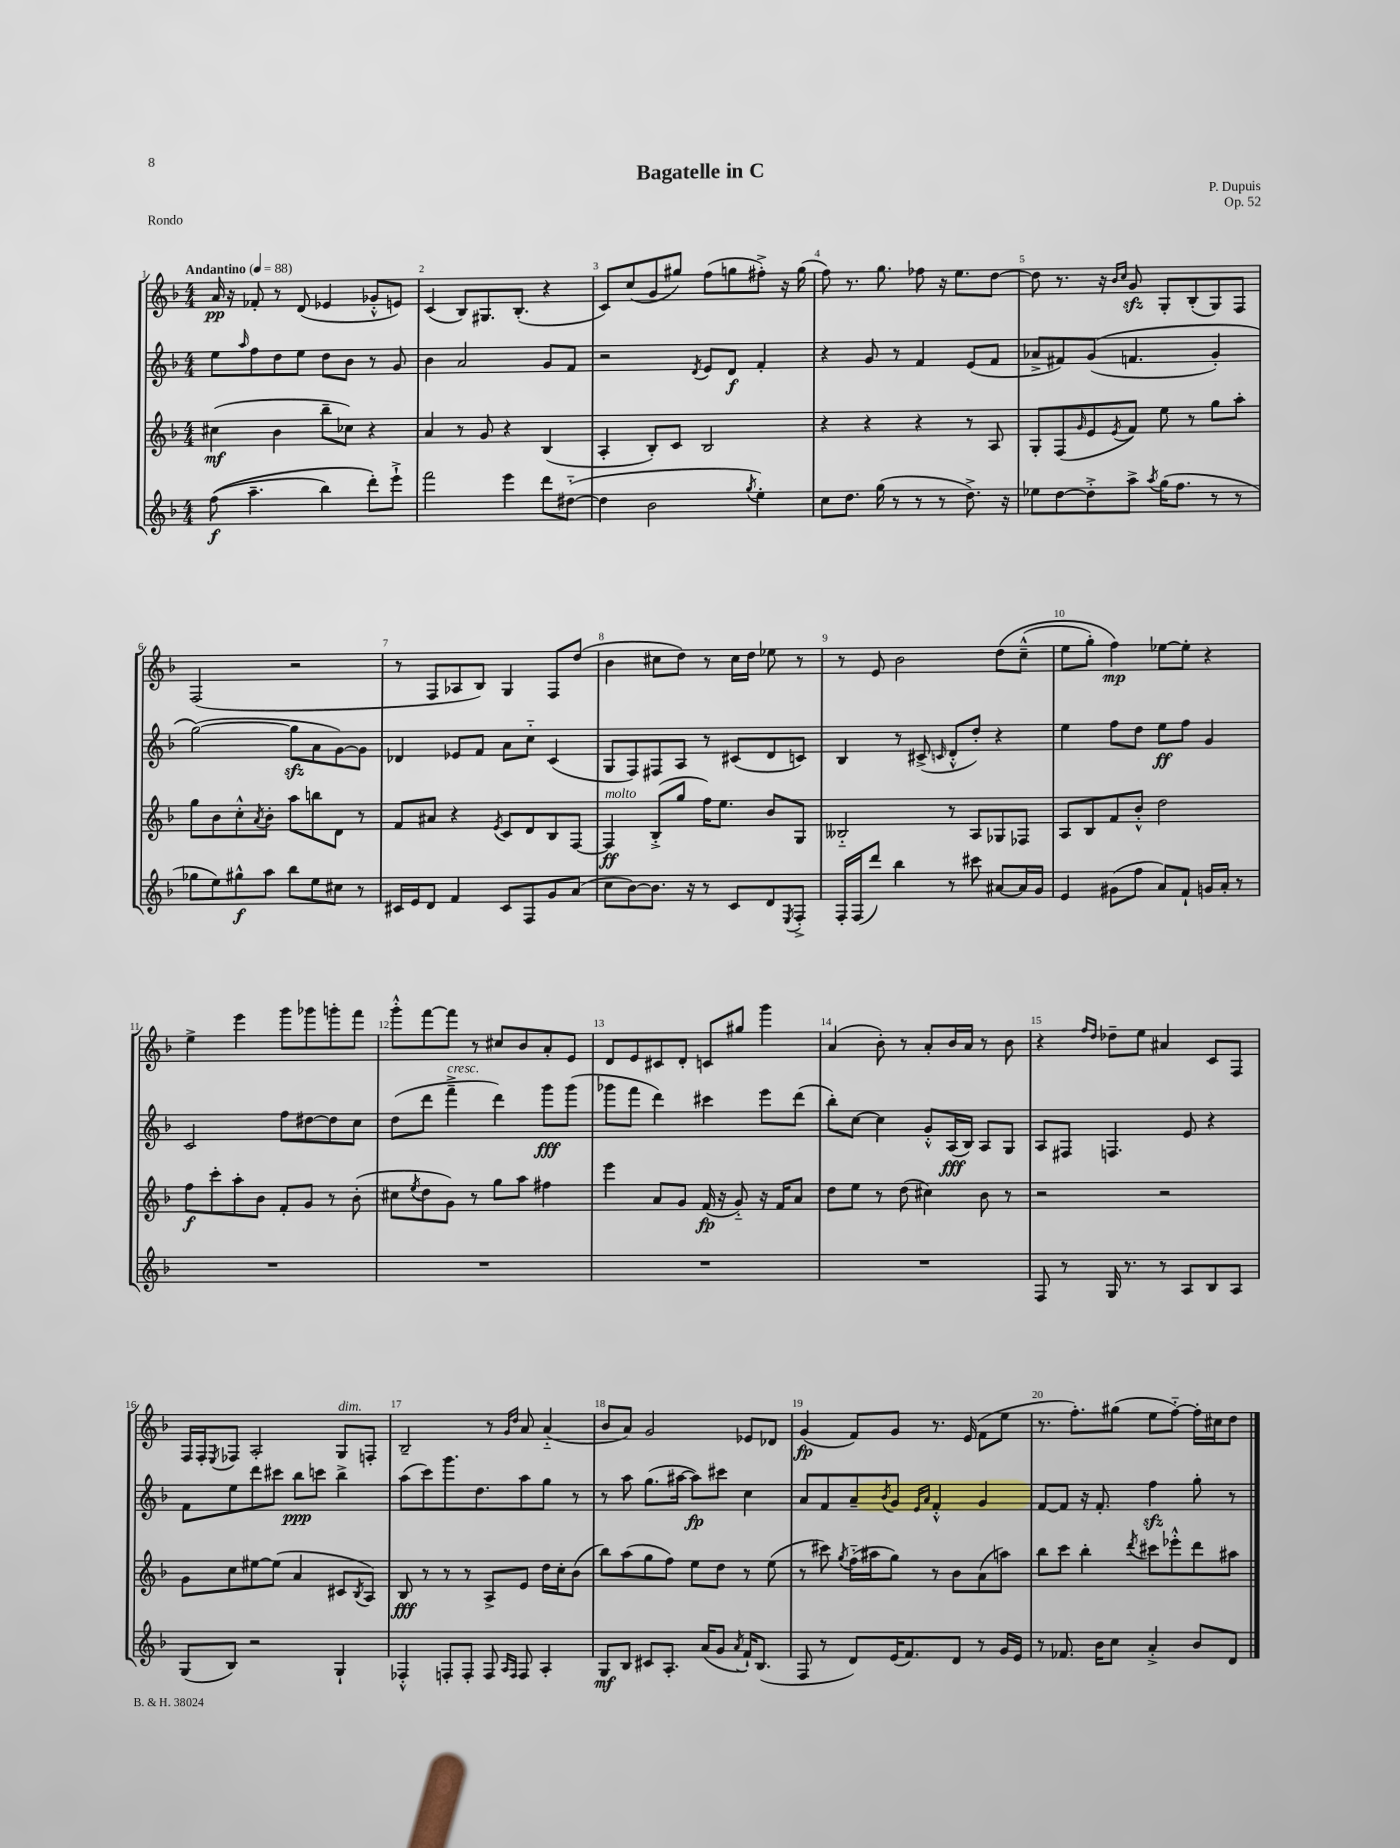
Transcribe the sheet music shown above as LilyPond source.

\header { title = "Bagatelle in C" composer = "P. Dupuis" opus = "Op. 52" piece = "Rondo" }
<<
\new StaffGroup <<
\new Staff = "s0" {
    \clef treble \key f \major \numericTimeSignature \time 4/4 \tempo "Andantino" 4 = 88
    a'16\pp r16 fes'8-. r8 d'8( ees'4 ges'8-.-^ e'8) |
    c'4( bes8) gis8. bes8.-.( r4 |
    c'8) c''8( g'8 gis''8) f''8( g''8 fis''8-.->) r16 g''16( |
    f''8) r8. g''8. fes''8 r16 e''8. d''8~ |
    d''8 r8. r16 \grace { bes'16 c''16 } g'8\sfz g8-. bes8-.( g8) f8 |
    f2( r2 |
    r8 f8 aes8 bes8) g4 f8 d''8( |
    bes'4 cis''8 d''8) r8 cis''16 d''16 ees''8 r8 |
    r8 e'8 bes'2 d''8\( c''8---^( |
    e''8 g''8-.) f''4\mp\) ees''8~ ees''8-. r4 |
    e''4-> e'''4 g'''8 ges'''8 g'''8-. f'''8 |
    g'''8-.-^ f'''8~ f'''8 r8 cis''8 bes'8 a'8-. e'8 |
    d'8 e'8 cis'8 d'8-. c'8 gis''8 g'''4 |
    a'4( bes'8-.) r8 a'8-. bes'16 a'16 r8 bes'8 |
    r4 \grace { f''16 d''16 } des''8-- e''8 ais'4 c'8 f8 |
    f16 f16-. \acciaccatura { e8 } fes8 a2-. g8^\markup { \italic "dim." } f8-. |
    bes2-- r8 \grace { g'16 d''16 } a'8 a'4-_( |
    bes'8 a'8) g'2 ees'8 des'8 |
    g'4\fp( f'8) g'8 r8. e'16( f'8 e''8 |
    r8. f''8.-.) gis''8( e''8 f''8~-_) f''16-. cis''16 d''8 \bar "|." |
}
\new Staff = "s1" {
    \clef treble \key f \major \numericTimeSignature \time 4/4
    e''8 \grace { a''16 } f''8 d''8 e''8 d''8 bes'8 r8 g'8 |
    bes'4 a'2 g'8 f'8 |
    r2 \acciaccatura { d'8 } e'8 d'8\f f'4-. |
    r4 g'8 r8 f'4 e'8( f'8 |
    aes'8-> fis'8) g'8(\( f'4. g'4-.) |
    g''2~(\) g''8\sfz a'8 g'8~) g'8 |
    des'4 ees'8 f'8 a'8 c''8-_ c'4( |
    g8 f8) fis8 a8 r8 cis'8( d'8 c'8) |
    bes4 r8 cis'8->( \grace { c'16 } d'8-.-^ d''8-.) r4 |
    e''4 f''8 d''8 e''8\ff f''8 g'4 |
    c'2 f''8 dis''8~ dis''8 c''8 |
    d''8( d'''8 f'''4--->^\markup { \italic "cresc." } d'''4) g'''8\fff g'''8( |
    ges'''8 f'''8 d'''4) cis'''4 e'''8 d'''8( |
    bes''8-.) c''8~ c''4 g'8-.-^ a16\fff( bes16) a8 g8 |
    a8 fis8 f4. e'8 r4 |
    f'8 e''8 d'''8 cis'''8 bes''8\ppp c'''8 bes''4-> |
    a''8( c'''8) g'''8. d''8. a''8 g''8 r8 |
    r8 a''8 g''8.( ais''16~ ais''8\fp) cis'''8 c''4 |
    a'8 f'8 a'8-- \acciaccatura { bes'8 } g'8 \grace { e'16 a'16 } f'4-.-^ g'4 |
    f'8~ f'8 r16 f'8.-. f''4\sfz g''8-. r8 \bar "|." |
}
\new Staff = "s2" {
    \clef treble \key f \major \numericTimeSignature \time 4/4
    cis''4\mf( bes'4 bes''8-- ces''8) r4 |
    a'4 r8 g'8 r4 bes4( |
    a4-. bes8-.) c'8 bes2 |
    r4 r4 r4 r8 a8 |
    g8-. f8( \grace { g'16 } e'8 \acciaccatura { e'8 } f'8) e''8 r8 g''8 a''8-. |
    g''8 bes'8 c''8-.-^ \acciaccatura { a'8 } bes'8-. a''8 b''8 d'8 r8 |
    f'8 ais'8 r4 \acciaccatura { e'8 } c'8 d'8 bes8 f8~ |
    f4\ff^\markup { \italic "molto" } bes8-.->( g''8 f''16) e''8. bes'8 g8 |
    beses2-_ r8 a8 ges8 fes8 |
    a8 bes8 f'8 bes'8-.-^ d''2 |
    f''8\f c'''8-. a''8-. bes'8 f'8-. g'8 r8 bes'8-.( |
    cis''8 \acciaccatura { e''8 } d''8 g'8) r8 g''8 a''8 fis''4 |
    e'''4 a'8 g'8 f'16\fp( r16 g'8-_) r16 f'16 a'8 |
    d''8 e''8 r8 d''8( cis''4) bes'8 r8 |
    r2 r2 |
    g'8 c''8 eis''8~ eis''8( a'4 cis'8 \acciaccatura { bes8 } a8) |
    bes8\fff r8 r8 r8 a8-> e'8 d''16 c''16-. bes'8( |
    bes''8) a''8( g''8 f''8) e''8 d''8 r8 e''8( |
    r8 cis'''8) \acciaccatura { g''8 } f''16-_( ais''16 g''8) r8 bes'8 a'8( a''8) |
    bes''8 c'''8 bes''4-. \acciaccatura { d'''8 } cis'''8 ees'''8-.-^ d'''8 ais''8 \bar "|." |
}
\new Staff = "s3" {
    \clef treble \key f \major \numericTimeSignature \time 4/4
    f''8\f(\( a''4.-- bes''4) d'''8-.\) e'''8-!-> |
    f'''2 e'''4 d'''8 dis''8~-_( |
    dis''4 bes'2 \acciaccatura { g''8 } e''4-.) |
    c''8 d''8. g''16( r8 r8 r8 d''8.->) r16 |
    ees''8 d''8~ d''8-.-> a''8-> \acciaccatura { a''8 } g''16( f''8. r8 r8 |
    ges''8 e''8) gis''8-^\f a''8 bes''8 e''8 cis''8 r8 |
    cis'16 e'16 d'8 f'4 cis'8 f8 g'8 a'8( |
    c''8 bes'8~) bes'8. r16 r8 c'8 d'8 \acciaccatura { e8 } f8-.-> |
    f16-. f16( d'''8) bes''4 r8 cis'''8 ais'8~ ais'16 g'16 |
    e'4 gis'8( f''8 a'8) f'8-! g'16 a'16-. r8 |
    R1 |
    R1 |
    R1 |
    R1 |
    f8 r8 g16 r8. r8 a8 bes8 a8 |
    g8( bes8) r2 g4-! |
    fes4-.-^ f8-. f8-. f8 \grace { a16 f16 } f8 a4-. |
    g8\mf bes8 cis'8 a8.-. a'16( g'8 \acciaccatura { a'8 } f'16-!) bes8.( |
    f8 r8 d'8) e'16( f'8.) d'8 r8 g'16 e'16 |
    r8 fes'8. bes'16 c''8 a'4-.-> bes'8 d'8 \bar "|." |
}
>>
>>
\layout { \context { \Score \override BarNumber.break-visibility = ##(#f #t #t) barNumberVisibility = #all-bar-numbers-visible } }
